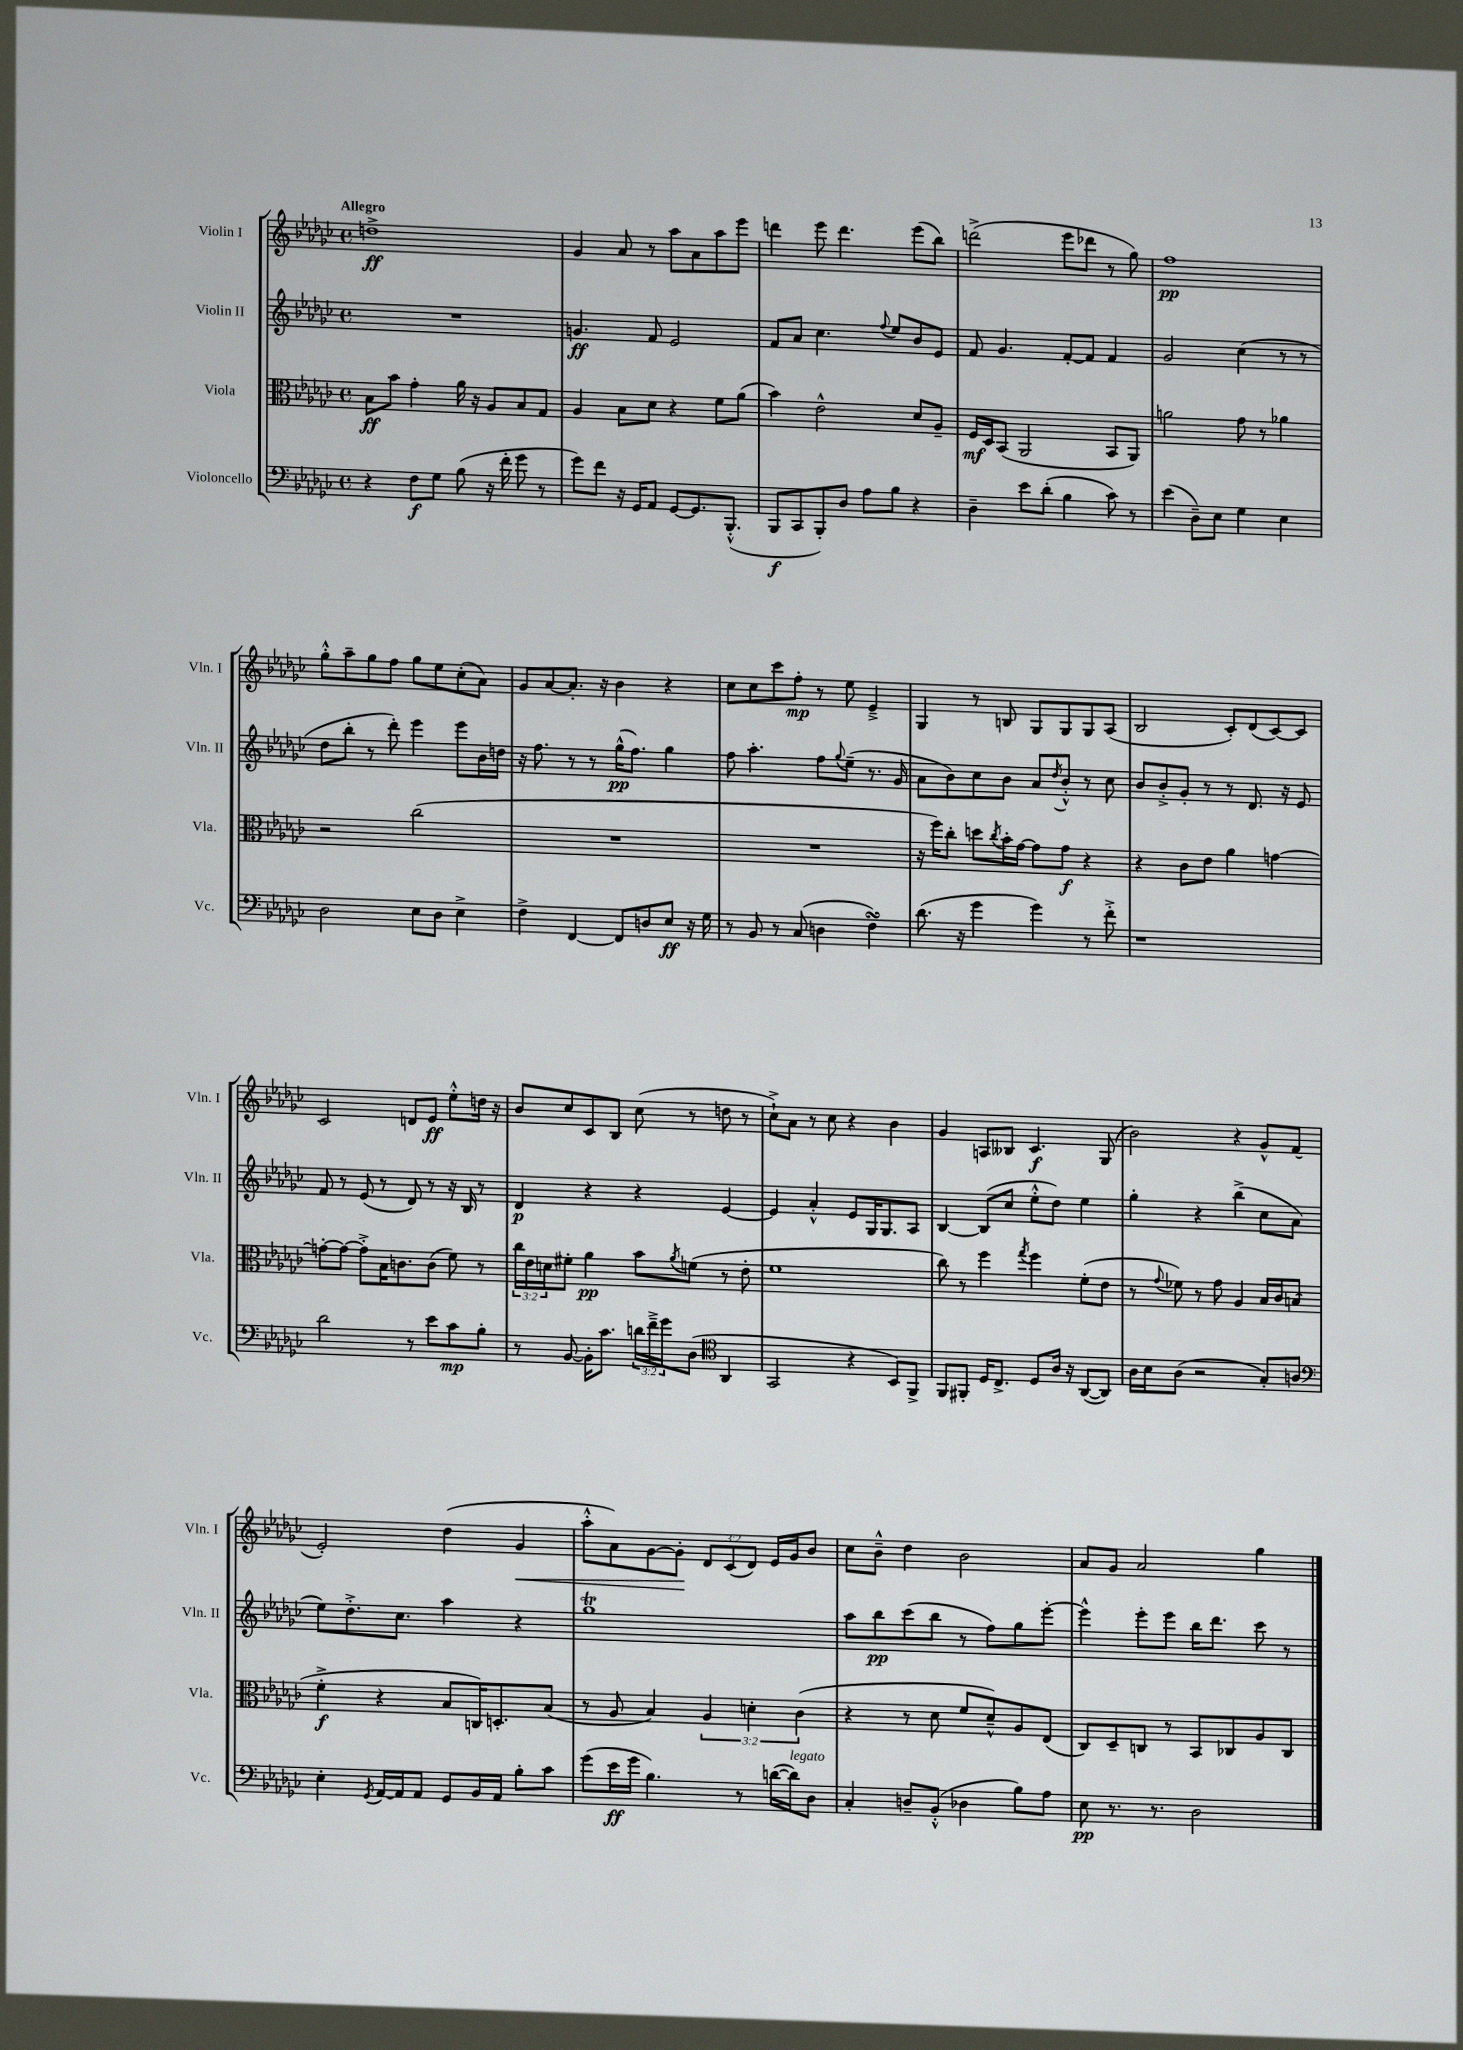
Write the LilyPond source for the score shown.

<<
\new StaffGroup <<
\new Staff = "s0" \with { instrumentName = "Violin I" shortInstrumentName = "Vln. I" } {
    \clef treble \key ges \major \defaultTimeSignature \time 4/4 \override Staff.TupletNumber.text = #tuplet-number::calc-fraction-text \tempo "Allegro"
    d''1->\ff |
    ges'4 aes'8 r8 aes''8 aes'8 aes''8 ees'''8 |
    d'''4 ees'''8 d'''4. ees'''8( bes''8) |
    d'''2->( ees'''8 des'''8 r8 ges''8) |
    f''1\pp |
    ges''8-.-^ aes''8-- ges''8 f''8 ges''8 ees''8 ces''8-.( aes'8) |
    ges'8 aes'8~ aes'8.-. r16 bes'4 r4 |
    ces''8 ces''8 ces'''8 f''8-.\mp r8 ees''8 ees'4---> |
    ges4 r8 b8 ges8 ges8 ges8 aes8( |
    bes2 ces'8-.) des'8( ces'8~) ces'8 |
    ces'2 d'8 ees'8\ff ees''8-.-^ d''16 r16 |
    bes'8 ces''8 ces'8 bes8 ces''8( r8 d''8 r8 |
    ces''8-!->) aes'8 r8 ces''8 r4 bes'4 |
    ges'4 a8 beses8 ces'4.\f ges8( |
    bes'2) r4 ges'8-^ f'8( |
    ees'2-.) des''4( ges'4\< |
    aes''8-.-^ aes'8) ges'8~ ges'8-.\! \tuplet 3/2 { des'8 ces'8( des'8) } ees'16 ges'16 bes'8 |
    ces''8 bes'8---^ des''4 bes'2 |
    aes'8 ges'8 aes'2 ges''4 \bar "|." |
}
\new Staff = "s1" \with { instrumentName = "Violin II" shortInstrumentName = "Vln. II" } {
    \clef treble \key ges \major \defaultTimeSignature \time 4/4
    R1 |
    g'4.\ff f'8 ees'2 |
    f'8 aes'8 ces''4. \appoggiatura { f''8 } ees''8 bes'8 ees'8 |
    f'8 ges'4. f'8~-. f'8 f'4 |
    ges'2 ces''4( r8 r8 |
    des''8 bes''8-. r8 des'''8-.) ees'''4 ees'''8 bes'16 d''16 |
    r16 f''8. r8 r8 ges''16-^\pp( f''8.) ges''4 |
    f''8 aes''4.-. f''8 \appoggiatura { ges''8 } ees''8--( r8. ges'16 |
    aes'8 bes'8) ces''8 bes'8 aes'8 \acciaccatura { des''8 } bes'8-.-^ r8 ces''8 |
    bes'8 bes'8-.-> ges'8-. r8 r8 des'8. r16 ees'8 |
    f'8 r8 ees'8( r8 des'8) r8 r16 bes16 r8 |
    des'4\p r4 r4 ees'4~ |
    ees'4 aes'4-.-^ ees'8 ges16 ges8. aes8 |
    bes4~ bes8( ces''8 ees''8-.-^ des''8) ees''4 |
    ges''4-. r4 bes''4->( ces''8 aes'8 |
    ees''8) des''8.-.-> ces''8. aes''4 r4 |
    ges''1\trill |
    aes''8 bes''8\pp ces'''8( bes''8 r8 f''8) ges''8 ees'''8~-. |
    ees'''4-^ ees'''8-. ees'''8 bes''16 des'''8. ces'''8 r8 \bar "|." |
}
\new Staff = "s2" \with { instrumentName = "Viola" shortInstrumentName = "Vla." } {
    \clef alto \key ges \major \defaultTimeSignature \time 4/4 \override Staff.TupletNumber.text = #tuplet-number::calc-fraction-text
    bes8\ff bes'8 ges'4-. aes'16 r16 aes8 bes8 ges8 |
    aes4 bes8 des'8 r4 f'8 aes'8( |
    bes'4) ees'2-^ des'8 aes8-- |
    f16\mf des16 bes,8( aes,2 bes,8 aes,8) |
    a'2 ges'8 r8 aes'4 |
    r2 ces''2( |
    R1 |
    R1 |
    r16 f''16) ces''8-. d''8 \acciaccatura { ces''8 } bes'16-. ges'16~ ges'8 ges'8\f r4 |
    r4 ces'8 ees'8 aes'4 g'4~ |
    g'8~-. g'8~ g'8-.-> bes16 c'8. c'8( f'8) r8 |
    \tuplet 3/2 { ces''16 ees'16 d'16 } fis'8-. aes'4\pp bes'8 \acciaccatura { aes'8 } f'8( r8 ees'8-. |
    f'1 |
    ces''8) r8 f''4 \acciaccatura { ges''8 } f''4 f'8-.( ees'8 |
    r8 \appoggiatura { ges'8 } fes'8) r8 ges'8 aes4 bes16 ces'16 b8( |
    f'4-.->\f r4 bes8 c16) d8.-. bes8( |
    r8 aes8 bes4) \tuplet 3/2 { aes4 d'4-. ces'4( } |
    r4 r8 des'8 f'8 des'8---^) aes8 ees8( |
    ces8) des8-- c8 r8 bes,8 ces8 aes8 ces8 \bar "|." |
}
\new Staff = "s3" \with { instrumentName = "Violoncello" shortInstrumentName = "Vc." } {
    \clef bass \key ges \major \defaultTimeSignature \time 4/4 \override Staff.TupletNumber.text = #tuplet-number::calc-fraction-text
    r4 f8\f ges8 bes8( r16 f'16-. ges'8 r8 |
    ges'8) f'8 r16 ges,16 aes,8 ges,8~ ges,8. bes,,8.-.-^( |
    bes,,8\f ces,8 bes,,8-.) des8 aes8 bes8 r4 |
    des4-- ees'8 des'8-.( bes4 ces'8) r8 |
    ees'4( des8--) ees8 ges4 ees4 |
    des2 ees8 des8 ees4-> |
    f4-> f,4~ f,8 d8 ees8\ff r16 ges16 |
    r8 bes,8 r8 ces8( d4 f4\turn) |
    des'8.( r16 ges'4 ges'4) r8 f'8-.-> |
    r1 |
    des'2 r8 ees'8 ces'8\mp bes8-. |
    r8 bes,8~ bes,16-. ces'8. \tuplet 3/2 { d'16 f'16---> ges'16 } des8( \clef tenor aes,4 |
    ges,2 r4 bes,8) f,8-> |
    f,8 fis,8-. des16 ces8.-> des8 aes16 r16 aes,8~( aes,8) |
    aes16 bes16 aes8( r2 ges8-.) a8 |
    \clef bass ees4-. \acciaccatura { ges,8 } aes,16~ aes,16 aes,8 ges,8 bes,16 aes,16 bes8-. ces'8 |
    ges'8( ees'16\ff ges'16 bes4.) r8 d'16~( d'16^\markup { \italic "legato" }) des8 |
    ces4-. d8-- bes,8-.-^( des4 bes8) aes8 |
    ees8\pp r8. r8. des2 \bar "|." |
}
>>
>>
\layout { \context { \Score \remove "Bar_number_engraver" } }
